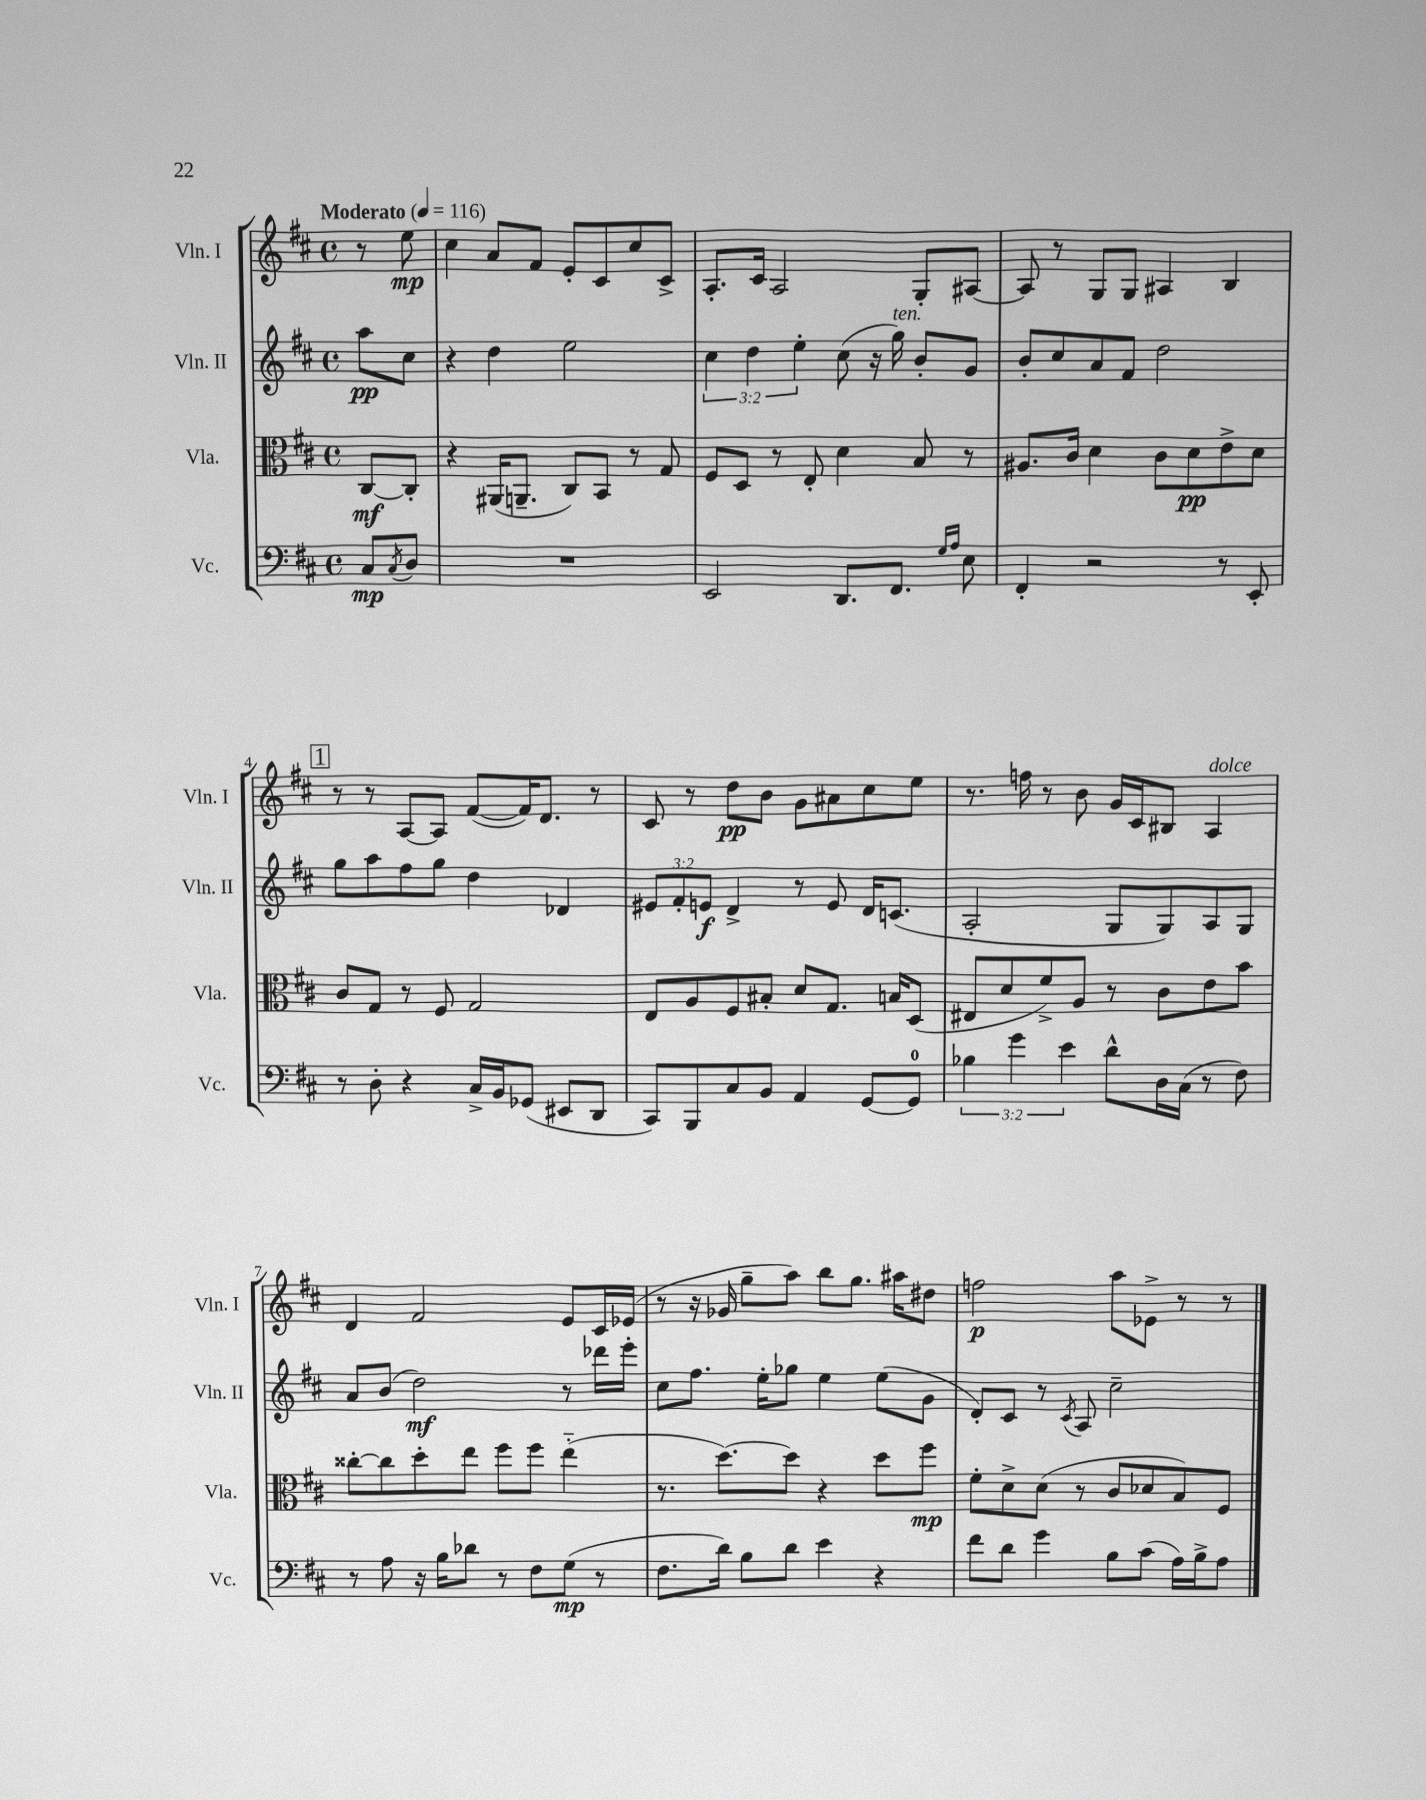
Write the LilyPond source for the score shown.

<<
\new StaffGroup <<
\new Staff = "s0" \with { instrumentName = "Vln. I" shortInstrumentName = "Vln. I" } {
    \clef treble \key d \major \defaultTimeSignature \time 4/4 \partial 4 \tempo "Moderato" 4 = 116
    r8 e''8\mp |
    cis''4 a'8 fis'8 e'8-. cis'8 cis''8 cis'8-> |
    a8.-. cis'16 a2 g8-. ais8~ |
    ais8 r8 g8 g8 ais4 b4 |
    \mark \markup { \box "1" } r8 r8 a8~ a8 fis'8~( fis'16) d'8. r8 |
    cis'8 r8 d''8\pp b'8 g'8 ais'8 cis''8 e''8 |
    r8. f''16 r8 b'8 g'16 cis'16 bis8 a4^\markup { \italic "dolce" } |
    d'4 fis'2 e'8 cis'16 ees'16( |
    r8 r16 ges'16 g''8-- a''8) b''8 g''8. ais''16 dis''8 |
    f''2\p a''8 ees'8-> r8 r8 \bar "|." |
}
\new Staff = "s1" \with { instrumentName = "Vln. II" shortInstrumentName = "Vln. II" } {
    \clef treble \key d \major \defaultTimeSignature \time 4/4 \override Staff.TupletNumber.text = #tuplet-number::calc-fraction-text \partial 4
    a''8\pp cis''8 |
    r4 d''4 e''2 |
    \tuplet 3/2 { cis''4 d''4 e''4-. } cis''8( r16 g''16^\markup { \italic "ten." }) b'8-. g'8 |
    b'8-. cis''8 a'8 fis'8 d''2 |
    \mark \markup { \box "1" } g''8 a''8 fis''8 g''8 d''4 des'4 |
    \tuplet 3/2 { eis'8 fis'8-. e'8\f } d'4-> r8 e'8 d'16 c'8.( |
    a2-. g8 g8) a8 g8 |
    a'8 b'8( d''2\mf) r8 des'''16 e'''16-. |
    cis''8 fis''8. e''16-. ges''8 e''4 e''8( g'8 |
    d'8-.) cis'8 r8 \acciaccatura { cis'8 } a8 cis''2-- \bar "|." |
}
\new Staff = "s2" \with { instrumentName = "Vla." shortInstrumentName = "Vla." } {
    \clef alto \key d \major \defaultTimeSignature \time 4/4 \partial 4
    cis8~\mf cis8-. |
    r4 ais,16( a,8.-- cis8) b,8 r8 g8 |
    fis8 d8 r8 e8-. d'4 b8 r8 |
    ais8. cis'16 d'4 cis'8 d'8\pp e'8-> d'8 |
    \mark \markup { \box "1" } cis'8 g8 r8 fis8 g2 |
    e8 a8 fis8 bis8-. d'8 g8. b16 d8( |
    eis8 d'8 fis'8->) a8 r8 cis'8 e'8 b'8 |
    cisis''8~-. cisis''8 d''8-. e''8 fis''8 fis''8 e''4-_( |
    r8. d''8.~) d''8 r4 d''8 fis''8\mp |
    fis'8-. d'8-> d'8( r8 cis'8 des'8 b8) fis8 \bar "|." |
}
\new Staff = "s3" \with { instrumentName = "Vc." shortInstrumentName = "Vc." } {
    \clef bass \key d \major \defaultTimeSignature \time 4/4 \override Staff.TupletNumber.text = #tuplet-number::calc-fraction-text \partial 4
    cis8\mp \acciaccatura { cis8 } d8 |
    R1 |
    e,2 d,8. fis,8. \grace { g16 a16 } e8 |
    fis,4-. r2 r8 e,8-. |
    \mark \markup { \box "1" } r8 d8-. r4 cis16-> b,16 ges,8( eis,8 d,8 |
    cis,8) b,,8 cis8 b,8 a,4 g,8~ g,8-0 |
    \tuplet 3/2 { bes4 g'4 e'4 } d'8-^ d16 cis16( r8 fis8) |
    r8 a8 r16 b16 des'8 r8 fis8 g8\mp( r8 |
    fis8. d'16) b8 d'8 e'4 r4 |
    fis'8 d'8 g'4 b8 cis'8( a16) b16-> a8 \bar "|." |
}
>>
>>
